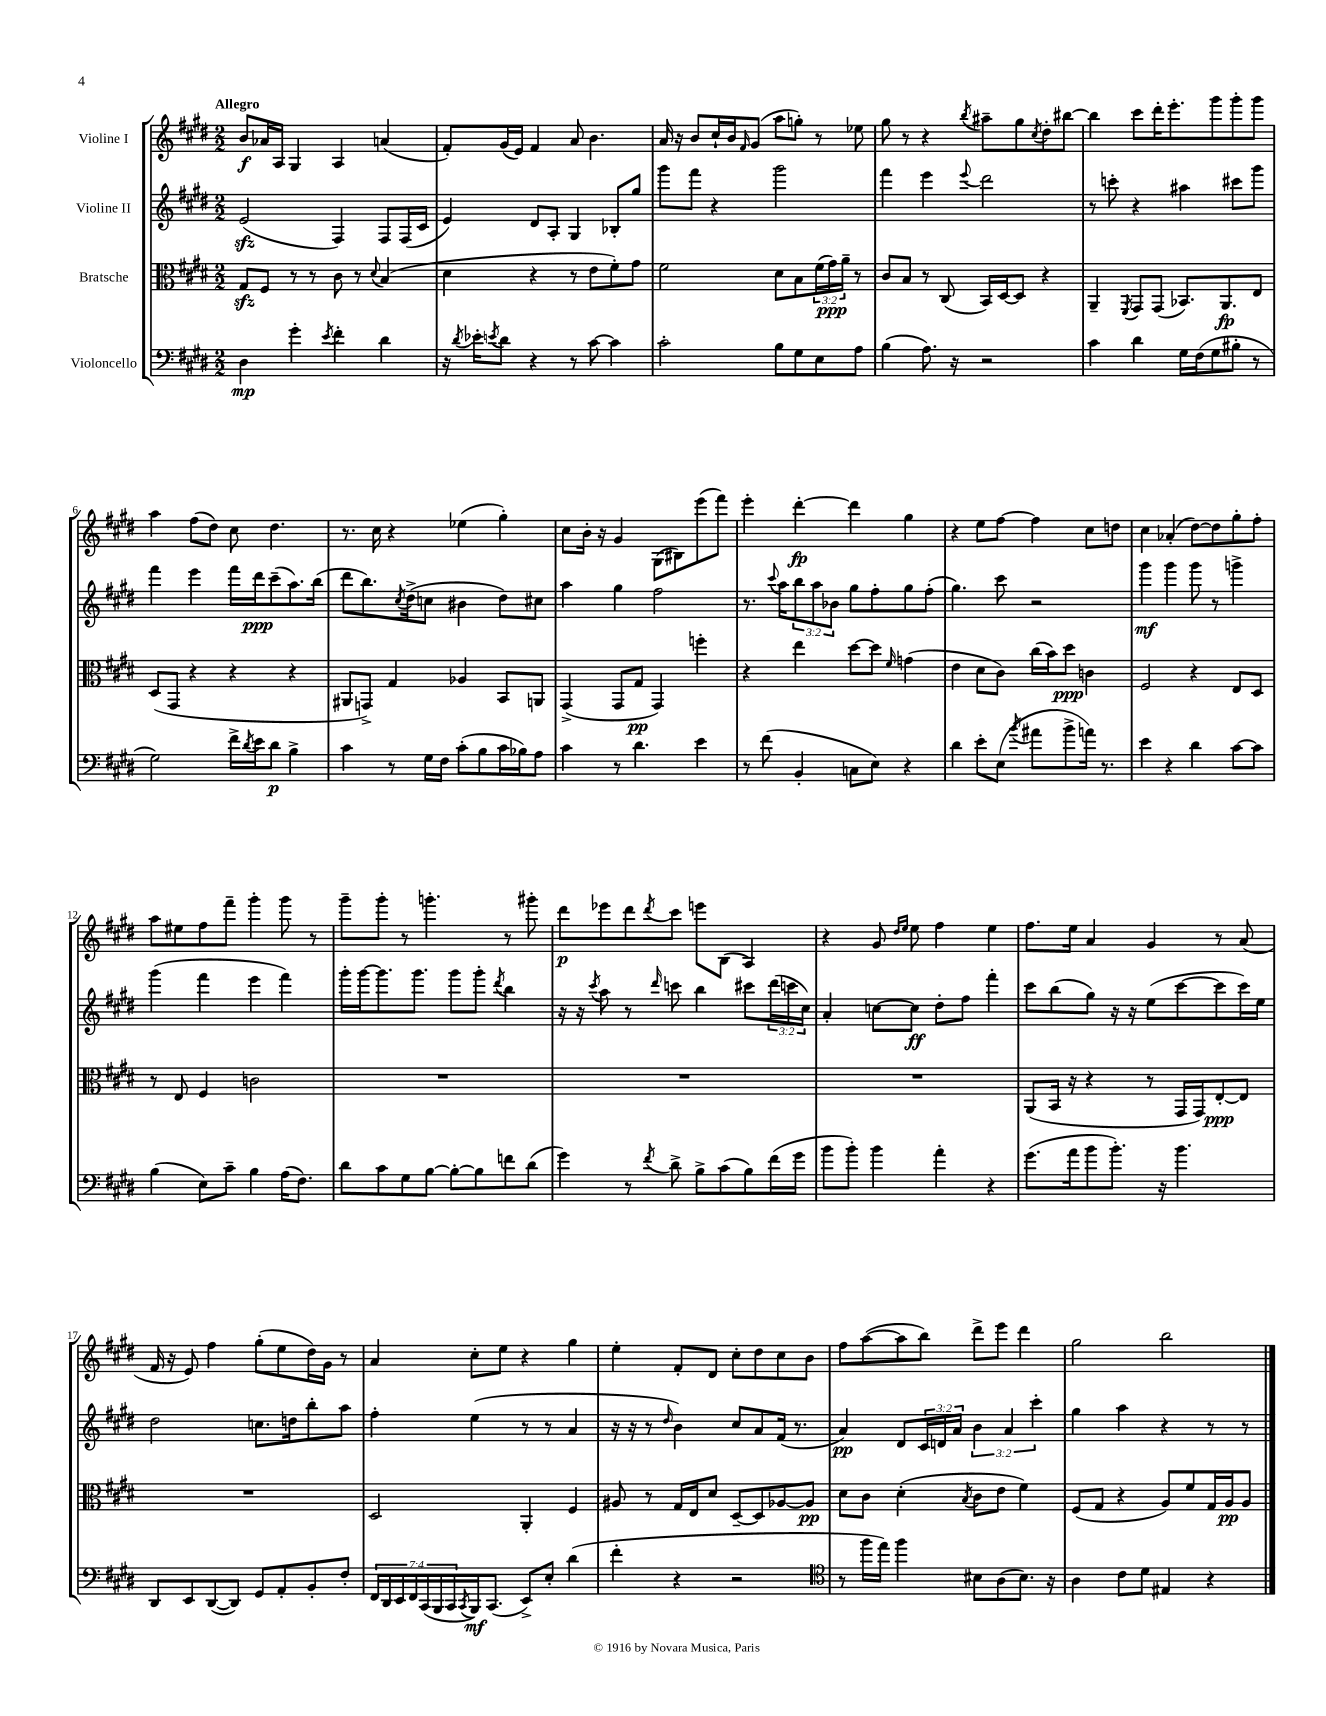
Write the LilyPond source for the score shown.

<<
\new StaffGroup <<
\new Staff = "s0" \with { instrumentName = "Violine I" } {
    \clef treble \key e \major \numericTimeSignature \time 2/2 \tempo "Allegro"
    b'8\f aes'16 a16 gis4 a4 a'4( |
    fis'8-.) gis'16( e'16) fis'4 a'8 b'4. |
    a'16 r16 b'8 cis''16-! b'16 \grace { fis'16 } gis'8( a''8 g''8-.) r8 ees''8 |
    gis''8 r8 r4 \acciaccatura { b''8 } ais''8-- gis''8 \acciaccatura { cis''8 } dis''8-. bis''8~ |
    bis''4 cis'''8 dis'''16-. e'''8.-. gis'''8 gis'''8-. gis'''8 |
    a''4 fis''8( dis''8) cis''8 dis''4. |
    r8. cis''16 r4 ees''4( gis''4-.) |
    cis''8 b'16-. r16 gis'4 gis8( bis8) e'''8( fis'''8) |
    e'''4-. dis'''4~-.\fp dis'''4 gis''4 |
    r4 e''8 fis''8~ fis''4 cis''8 d''8 |
    cis''4 aes'4-.( dis''8~) dis''8 gis''8-. fis''8-. |
    a''8 eis''8 fis''8 fis'''8-- gis'''4-. gis'''8 r8 |
    gis'''8-- gis'''8-. r8 g'''4.-. r8 gis'''8-. |
    dis'''8\p ees'''8 dis'''8 \acciaccatura { dis'''8 } cis'''8 e'''8 b8( a4) |
    r4 gis'8 \grace { dis''16 e''16 } e''8 fis''4 e''4 |
    fis''8. e''16 a'4 gis'4 r8 a'8( |
    fis'16 r16 e'8) fis''4 gis''8-.( e''8 dis''16) gis'16 r8 |
    a'4 cis''8-. e''8 r4 gis''4 |
    e''4-. fis'8-. dis'8 cis''8-. dis''8 cis''8 b'8 |
    fis''8 a''8~( a''8 b''8) dis'''8-> e'''8 dis'''4 |
    gis''2 b''2 \bar "|." |
}
\new Staff = "s1" \with { instrumentName = "Violine II" } {
    \clef treble \key e \major \numericTimeSignature \time 2/2 \override Staff.TupletNumber.text = #tuplet-number::calc-fraction-text
    e'2\sfz( fis4) fis8 fis16( cis'16 |
    e'4) dis'8 a8-. gis4 bes8-. gis''8 |
    gis'''8 fis'''8 r4 gis'''2 |
    fis'''4 e'''4 \appoggiatura { e'''8 } dis'''2 |
    r8 c'''8-. r4 ais''4 cis'''8 gis'''8 |
    fis'''4 e'''4 fis'''16 dis'''16\ppp cis'''8--( a''8.) b''16( |
    dis'''8 b''8.) \acciaccatura { cis''8 } dis''16->( c''8 bis'4 dis''8) cis''8 |
    a''4 gis''4 fis''2 |
    r8. \appoggiatura { cis'''8 } a''16 \tuplet 3/2 { b''8 a''8 bes'8 } gis''8 fis''8-. gis''8 fis''8-.( |
    gis''4.) cis'''8 r2 |
    gis'''4\mf gis'''4 gis'''8 r8 g'''4-> |
    gis'''4( fis'''4 e'''4 fis'''4) |
    gis'''16-. gis'''16~ gis'''8. gis'''8. gis'''8 gis'''8-. \acciaccatura { dis'''8 } b''4 |
    r16 r16 \acciaccatura { cis'''8 } a''8 r8 \grace { dis'''16 } c'''8 b''4 cis'''8 \tuplet 3/2 { dis'''16( c'''16 cis''16) } |
    a'4-. c''8~ c''8\ff dis''8-. fis''8 fis'''4-. |
    cis'''8 b''8( gis''8) r16 r16 e''8( cis'''8~ cis'''8 cis'''16) e''16 |
    dis''2 c''8. d''16 b''8-. a''8 |
    fis''4-. e''4( r8 r8 a'4 |
    r16 r16 r8 \grace { dis''16 } b'4) cis''8 a'8 fis'16( r8. |
    a'4\pp) dis'8 \tuplet 3/2 { cis'16 d'16 a'16 } \tuplet 3/2 { b'4 a'4 cis'''4-. } |
    gis''4 a''4 r4 r8 r8 \bar "|." |
}
\new Staff = "s2" \with { instrumentName = "Bratsche" } {
    \clef alto \key e \major \numericTimeSignature \time 2/2 \override Staff.TupletNumber.text = #tuplet-number::calc-fraction-text
    gis8\sfz fis8 r8 r8 cis'8 r8 \appoggiatura { dis'8 } b4( |
    dis'4 r4 r8 e'8 fis'8-.) gis'8 |
    fis'2 dis'8 b8 \tuplet 3/2 { fis'16( gis'16\ppp) a'16-- } r8 |
    cis'8 b8 r8 cis8( b,16) dis16~ dis8 r4 |
    a,4-- \acciaccatura { fis,8 } gis,8 gis,8( bes,8.) a,8.\fp e8 |
    dis8( gis,8 r4 r4 r4 |
    ais,8 g,8->) gis4 aes4 b,8 a,8 |
    gis,4->( gis,8 gis8\pp gis,4) f''4-. |
    r4 e''4 dis''8~ dis''8 \grace { fis'16 } g'4( |
    e'4 dis'8 cis'8) cis''16( b'16) dis''8\ppp c'4 |
    fis2 r4 e8 dis8 |
    r8 e8 fis4 c'2 |
    R1 |
    R1 |
    R1 |
    a,8( b,16 r16 r4 r8 gis,16 gis,16) e8~-.\ppp e8 |
    R1 |
    dis2 a,4-. fis4 |
    ais8 r8 gis16 e16 dis'8 dis8~-- dis8 aes8~ aes8\pp |
    dis'8 cis'8 dis'4-.( \acciaccatura { b8 } cis'8 e'8 fis'4) |
    fis8( gis8 r4 a8) fis'8 gis16 a16\pp a8 \bar "|." |
}
\new Staff = "s3" \with { instrumentName = "Violoncello" } {
    \clef bass \key e \major \numericTimeSignature \time 2/2 \override Staff.TupletNumber.text = #tuplet-number::calc-fraction-text
    dis4\mp gis'4-. \acciaccatura { e'8 } fis'4-. dis'4 |
    r16 \acciaccatura { dis'8 } ees'16-. \acciaccatura { e'8 } dis'8 r4 r8 cis'8~ cis'4 |
    cis'2-. b8 gis8 e8 a8 |
    b4( a8.) r16 r2 |
    cis'4 dis'4 gis16 fis16( gis8 bis8-. r8 |
    gis2) fis'16-> \acciaccatura { dis'8 } e'16 dis'8\p b4-> |
    cis'4 r8 gis16 fis16 cis'8-.( b8 cis'16 bes16) a8 |
    cis'4 r8 dis'4. e'4 |
    r8 fis'8( b,4-. c8 e8) r4 |
    dis'4 e'8-. e8( \acciaccatura { b'8 } ais'8 b'8-> a'16) r8. |
    e'4 r4 dis'4 cis'8~ cis'8 |
    b4( e8) cis'8-- b4 a16( fis8.) |
    dis'8 cis'8 gis8 b8~ b8~-. b8 f'8 dis'8( |
    gis'4) r8 \acciaccatura { fis'8 } dis'8-> b8-> cis'8( b8) fis'16( gis'16 |
    b'8 b'8-.) b'4 a'4-. r4 |
    gis'8.( a'16 b'8 b'8.-.) r16 b'4. |
    dis,8 e,8 dis,8~( dis,8) gis,8 a,8-. b,8-. fis8-. |
    \tuplet 7/4 { fis,16 dis,16 e,16 fis,16 cis,16( b,,16 cis,16 } \acciaccatura { cis,8 } b,,16\mf) cis,8.( e,8->) e8-. dis'4( |
    fis'4-. r4 r2 |
    \clef tenor r8 fis''16 e''16) fis''4 bis8 a8( bis8.) r16 |
    a4 cis'8 dis'8 eis4 r4 \bar "|." |
}
>>
>>
